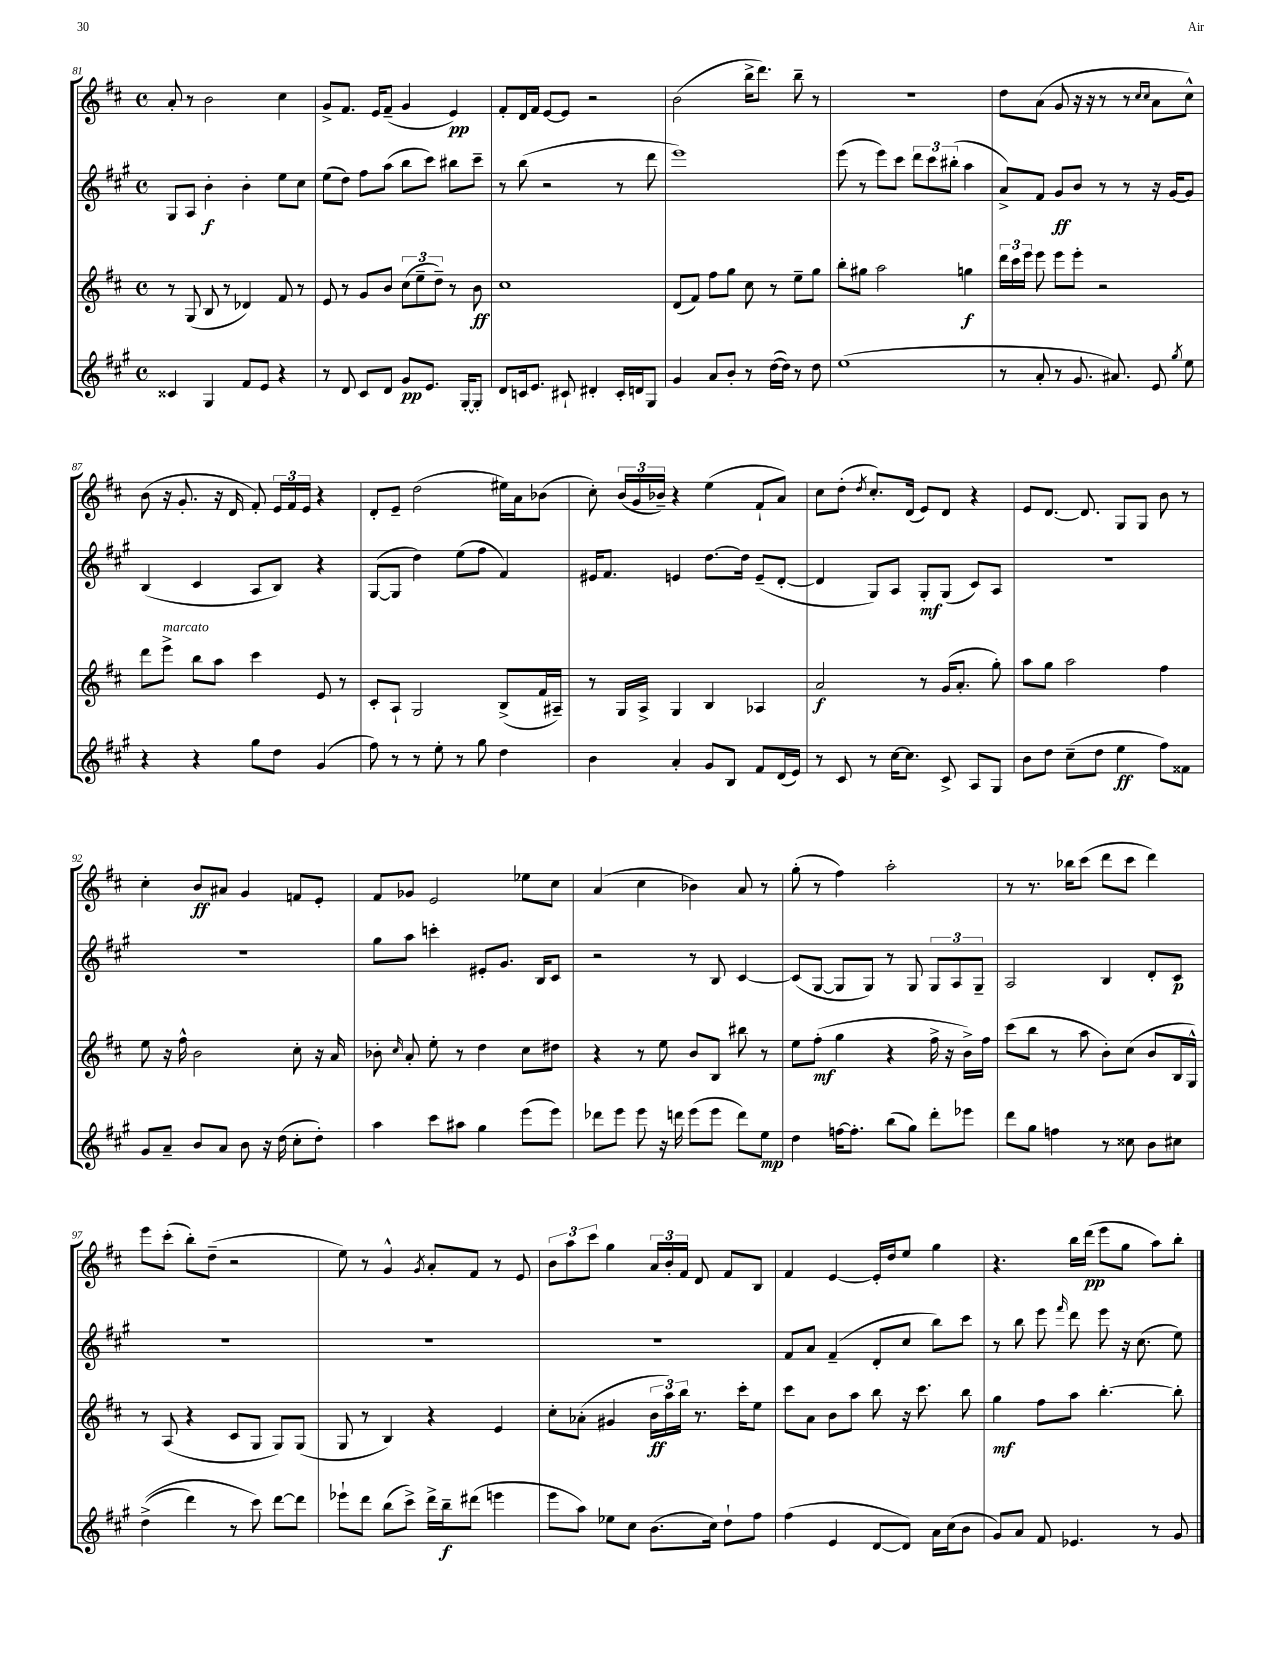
<<
\new StaffGroup <<
\new Staff = "s0" {
    \clef treble \key d \major \defaultTimeSignature \time 4/4
    \autoBeamOff a'8-. r8 b'2 cis''4 |
    g'8[-> fis'8.] e'16[ fis'8]--( g'4 e'4\pp) |
    fis'8[-. d'16 fis'16] e'8[~ e'8] r2 |
    b'2( b''16[-> d'''8.]) b''8-- r8 |
    R1 |
    d''8[ a'8]( g'8 r16 r16 r8 r8 \grace { cis''16[ cis''16] } a'8[ cis''8]-^) |
    b'8( r16 g'8.-. r16 d'16 fis'8-.) \tuplet 3/2 { e'16[ fis'16 e'16] } r4 |
    d'8[-. e'8]-- d''2( eis''16[) a'16 bes'8]( |
    cis''8-.) \tuplet 3/2 { b'16[( g'16 bes'16]--) } r4 e''4( fis'8[-! a'8]) |
    cis''8[ d''8]-.( \acciaccatura { d''8 } cis''8.[-.) d'16]( e'8[) d'8] r4 |
    e'8[ d'8.]~ d'8. g8[ g8] b'8 r8 |
    cis''4-. b'8[\ff ais'8] g'4 f'8[ e'8]-. |
    fis'8[ ges'8] e'2 ees''8[ cis''8] |
    a'4( cis''4 bes'4) a'8 r8 |
    g''8-.( r8 fis''4) a''2-. |
    r8 r8. bes''16[ cis'''8]( d'''8[ cis'''8] d'''4) |
    e'''8[ cis'''8]-.( b''8[-.) d''8]--( r2 |
    e''8) r8 g'4-^ \acciaccatura { g'8 } a'8[-. fis'8] r8 e'8 |
    \tuplet 3/2 { b'8[ a''8 cis'''8] } g''4 \tuplet 3/2 { a'16[ b'16-. fis'16] } d'8 fis'8[ b8] |
    fis'4 e'4~ e'16[-. d''16 e''8] g''4 |
    r4. b''16[ d'''16]\pp( e'''8[ g''8] a''8[) b''8]-. \bar "|." |
}
\new Staff = "s1" {
    \clef treble \key a \major \defaultTimeSignature \time 4/4
    \autoBeamOff gis8[ a8] b'4-.\f b'4-. e''8[ cis''8] |
    e''8[( d''8]) fis''8[ a''8]( b''8[ cis'''8]) bis''8[ cis'''8]-- |
    r8 b''8( r2 r8 d'''8 |
    e'''1) |
    e'''8( r8 e'''8[) cis'''8] \tuplet 3/2 { d'''8[ cis'''8 bis''8]-.( } a''4 |
    a'8[->) fis'8] gis'8[\ff b'8] r8 r8 r16 gis'16[~ gis'8] |
    b4( cis'4 a8[ b8]) r4 |
    gis8[~( gis8] d''4) e''8[( fis''8] fis'4) |
    eis'16[ fis'8.] e'4 d''8.[~ d''16] e'8[--( d'8]~-. |
    d'4 gis8[) a8] gis8[-.\mf gis8]( cis'8[) a8] |
    R1 |
    R1 |
    gis''8[ a''8] c'''4-. eis'8[-. gis'8.] b16[ cis'8] |
    r2 r8 b8 cis'4~ |
    cis'8[( gis8]~ gis8[ gis8]) r8 gis8 \tuplet 3/2 { gis8[ a8 gis8]-- } |
    a2 b4 d'8[-. cis'8]\p |
    R1 |
    R1 |
    R1 |
    fis'8[ a'8] fis'4--( d'8[-. cis''8] b''8[) cis'''8] |
    r8 b''8 e'''8 \grace { fis'''16 } d'''8 e'''8 r16 cis''8.( e''8) \bar "|." |
}
\new Staff = "s2" {
    \clef treble \key d \major \defaultTimeSignature \time 4/4
    \autoBeamOff r8 g8( b8 r8 des'4) fis'8 r8 |
    e'8 r8 g'8[ b'8] \tuplet 3/2 { cis''8[( e''8-- d''8]--) } r8 b'8\ff |
    cis''1 |
    d'8[( fis'8]) fis''8[ g''8] cis''8 r8 e''8[-- g''8] |
    b''8[-. gis''8] a''2 g''4\f |
    \tuplet 3/2 { d'''16[ cis'''16 e'''16] } e'''8 e'''8[ e'''8]-. r2 |
    d'''8[ e'''8]->^\markup { \italic "marcato" } b''8[ a''8] cis'''4 e'8 r8 |
    cis'8[-. a8]-! g2 b8[->( fis'16 ais16]--) |
    r8 g16[ a16]-> g4 b4 aes4 |
    a'2\f r8 g'16[( a'8.]-. g''8-.) |
    a''8[ g''8] a''2 fis''4 |
    e''8 r16 fis''16-^ b'2 cis''8-. r16 a'16 |
    bes'8-. \grace { cis''16 } a'8-. e''8-. r8 d''4 cis''8[ dis''8] |
    r4 r8 e''8 b'8[ b8] bis''8 r8 |
    e''8[ fis''8]-.\mf( g''4 r4 fis''16-> r16 b'16[->) fis''16] |
    cis'''8[( b''8] r8 a''8 b'8[-.) cis''8]( b'8[ b16 g16]-^) |
    r8 a8( r4 cis'8[ g8] g8[) g8]( |
    g8 r8 b4) r4 e'4 |
    cis''8[-. aes'8]-.( gis'4 \tuplet 3/2 { b'16[\ff a''16) b''16] } r8. cis'''16[-. e''8] |
    cis'''8[ a'8] b'8[ a''8] b''8 r16 cis'''8. b''8 |
    g''4\mf fis''8[ a''8] b''4.~-. b''8-. \bar "|." |
}
\new Staff = "s3" {
    \clef treble \key a \major \defaultTimeSignature \time 4/4
    \autoBeamOff cisis'4 gis4 fis'8[ e'8] r4 |
    r8 d'8 cis'8[ d'8] gis'8[\pp e'8.] gis16[~-. gis8]-. |
    d'8[ c'16 e'8.] cis'8-! dis'4-. cis'16[-. d'16 gis8] |
    gis'4 a'8[ b'8]-. r8 d''16[~( d''16]) r8 d''8 |
    e''1( |
    r8 a'8-. r8 gis'8. ais'8.) e'8 \acciaccatura { gis''8 } e''8 |
    r4 r4 gis''8[ d''8] gis'4( |
    fis''8) r8 r8 e''8-. r8 gis''8 d''4 |
    b'4 a'4-. gis'8[ b8] fis'8[ d'16( e'16]) |
    r8 cis'8 r8 cis''16[~ cis''8.] cis'8-> a8[ gis8] |
    b'8[ d''8] cis''8[--( d''8] e''4\ff fis''8[) fisis'8] |
    gis'8[ a'8]-- b'8[ a'8] b'8 r16 d''16( cis''8[-. d''8]-.) |
    a''4 cis'''8[ ais''8] gis''4 e'''8[( e'''8]) |
    des'''8[ e'''8] e'''8 r16 d'''16 e'''8[( e'''8] d'''8[) e''8]\mp |
    d''4 f''16[~ f''8.]-. b''8[( gis''8]) d'''8[-. ees'''8] |
    d'''8[ gis''8] f''4 r8 cisis''8 b'8[ cis''8] |
    d''4->(\( d'''4) r8 cis'''8\) d'''8[~ d'''8] |
    ees'''8[-! d'''8] b''8[( cis'''8]->) d'''16[-> b''16--\f dis'''8]( e'''4 |
    e'''8[ a''8]) ees''8[ cis''8] b'8.[( cis''16]) d''8[-! fis''8] |
    fis''4( e'4 d'8[~ d'8]) a'16[ cis''16( b'8] |
    gis'8[) a'8] fis'8 ees'4. r8 gis'8 \bar "|." |
}
>>
>>
\layout { \context { \Score currentBarNumber = #81 } }
